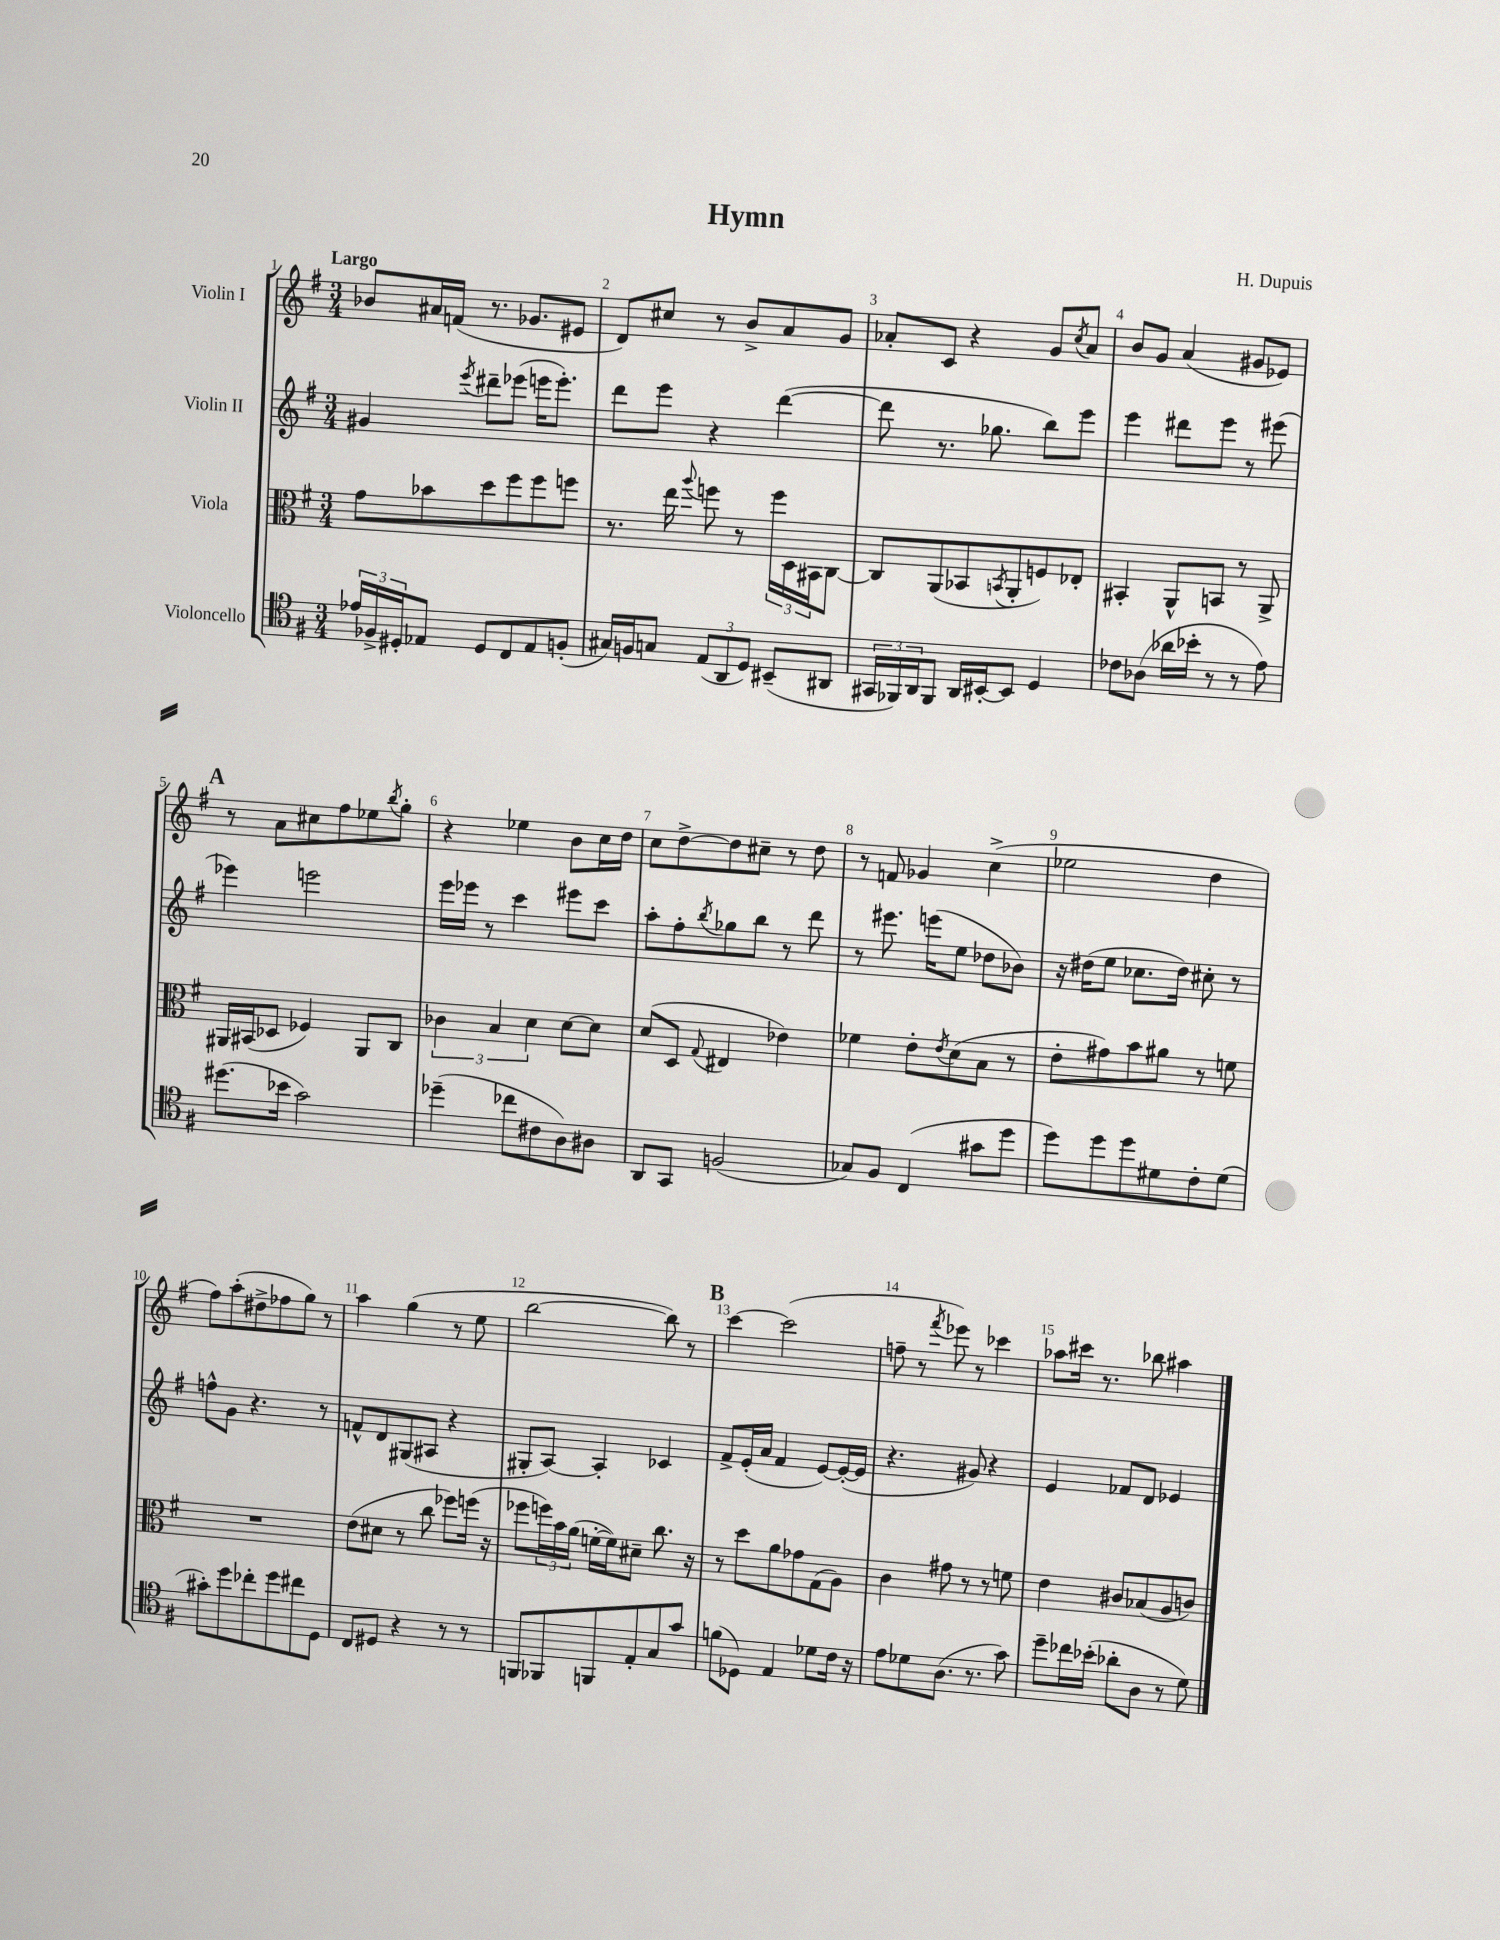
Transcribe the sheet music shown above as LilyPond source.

\header { title = "Hymn" composer = "H. Dupuis" }
<<
\new StaffGroup <<
\new Staff = "s0" \with { instrumentName = "Violin I" } {
    \clef treble \key g \major \numericTimeSignature \time 3/4 \tempo "Largo"
    bes'8 ais'16 f'16( r8. ges'8. eis'8 |
    d'8) cis''8 r8 b'8-> a'8 g'8 |
    aes'8-. c'8 r4 g'8 \acciaccatura { c''8 } aes'8 |
    b'8 g'8 a'4( gis'8 ees'8) |
    \mark \markup { \bold "A" } r8 a'8 cis''8 fis''8 ees''8 \acciaccatura { b''8 } g''8-. |
    r4 ees''4 b'8 c''16 d''16 |
    c''8 d''8~-> d''8 cis''8-- r8 d''8 |
    r8 f'8 ges'4 c''4->( |
    ees''2 d''4 |
    fis''8) a''8-.( dis''8-> fes''8 g''8) r8 |
    a''4 g''4( r8 e''8 |
    b''2~ b''8) r8 |
    \mark \markup { \bold "B" } c'''4~ c'''2( |
    f''8-- r8 \acciaccatura { fis'''8 } ees'''8) r8 ces'''4 |
    aes''8 cis'''16 r8. bes''8 ais''4 \bar "|." |
}
\new Staff = "s1" \with { instrumentName = "Violin II" } {
    \clef treble \key g \major \numericTimeSignature \time 3/4
    gis'4 \acciaccatura { e'''8 } dis'''8-- ees'''8( e'''16 e'''8.-.) |
    d'''8 e'''8 r4 d'''4~( |
    d'''8 r8. ges''8. b''8) e'''8 |
    e'''4 dis'''8 e'''8 r8 eis'''8( |
    \mark \markup { \bold "A" } ees'''4) e'''2 |
    e'''16 ees'''16 r8 c'''4 eis'''8 c'''8 |
    a''8-. fis''8-. \acciaccatura { b''8 } ges''8 b''8 r8 d'''8 |
    r8 eis'''8. e'''16( e''8 des''8 bes'8) |
    r16 dis''16( e''8 ces''8. dis''16) cis''8-. r8 |
    f''8-^ g'8 r4. r8 |
    f'8-^ d'8 gis8( ais8 r4 |
    gis8-. a8~) a4-. ces'4 |
    \mark \markup { \bold "B" } fis'8-> e'16-.( a'16 fis'4 e'8~) e'16~-.( e'16 |
    r4. gis'8) r4 |
    e'4 fes'8 d'8 ees'4 \bar "|." |
}
\new Staff = "s2" \with { instrumentName = "Viola" } {
    \clef alto \key g \major \numericTimeSignature \time 3/4
    g'8 bes'8 d''8 fis''8 fis''8 f''8 |
    r8. e''16 \appoggiatura { a''8 } f''8 r8 \tuplet 3/2 { f''16 d16 bis,16 } c8~ |
    c8 a,8( bes,8 \acciaccatura { b,8 } a,8-. f8) ees8-. |
    bis,4-. a,8-^ b,8 r8 a,8-> |
    \mark \markup { \bold "A" } ais,16 bis,16( des8 fes4) ais,8 c8 |
    \tuplet 3/2 { ces'4 b4 d'4 } d'8~ d'8 |
    d'8( d8 \appoggiatura { g8 } eis4 ees'4) |
    fes'4 e'8-. \acciaccatura { e'8 } d'8( b8 r8 |
    e'8-. gis'8) b'8 ais'8 r8 f'8 |
    R2. |
    e'8( dis'8 r8 c''8 fes''8) f''16( r16 |
    fes''8 \tuplet 3/2 { f''16) b'16 a'16( } f'16~-. f'16) dis'8-- c''8. r16 |
    \mark \markup { \bold "B" } r8 d''8 a'8 ges'8 g8( a8) |
    c'4 gis'8 r8 r8 f'8 |
    e'4 cis'8 bes8( a8 c'8) \bar "|." |
}
\new Staff = "s3" \with { instrumentName = "Violoncello" } {
    \clef tenor \key g \major \numericTimeSignature \time 3/4
    \tuplet 3/2 { ees'16 fes16-> dis16-. } ees8 dis8 c8 ees8 f8-.( |
    gis16) f16 g8 \tuplet 3/2 { e8( a,8 d8) } bis,8--( ais,8 |
    \tuplet 3/2 { gis,16 fes,16) a,16 } fes,8 a,16 bis,16~-. bis,8 d4 |
    ces'8 aes8( aes'16 bes'16-. r8 r8 e'8) |
    \mark \markup { \bold "A" } dis''8.( bes'16 g'2) |
    des''4--( ces''8 cis'8 a8) ais8 |
    a,8 g,8 f2( |
    ges8) fis8 c4( gis'8 d''8 |
    d''8) d''8 d''8 dis'8 c'8-. dis'8( |
    gis'8-.) d''8 ces''8-. d''8 cis''8 d8 |
    c8 dis8 r4 r8 r8 |
    f,8 fes,8 f,8 e8-. g8 g'8 |
    \mark \markup { \bold "B" } f'8( des8) e4 des'8 c'16 r16 |
    e'8 des'8 a8.( r8. g'8) |
    d''8-- ces''16 bes'16-.( aes'8-. a8 r8 d'8) \bar "|." |
}
>>
>>
\layout { \context { \Score \override BarNumber.break-visibility = ##(#f #t #t) barNumberVisibility = #all-bar-numbers-visible } }
